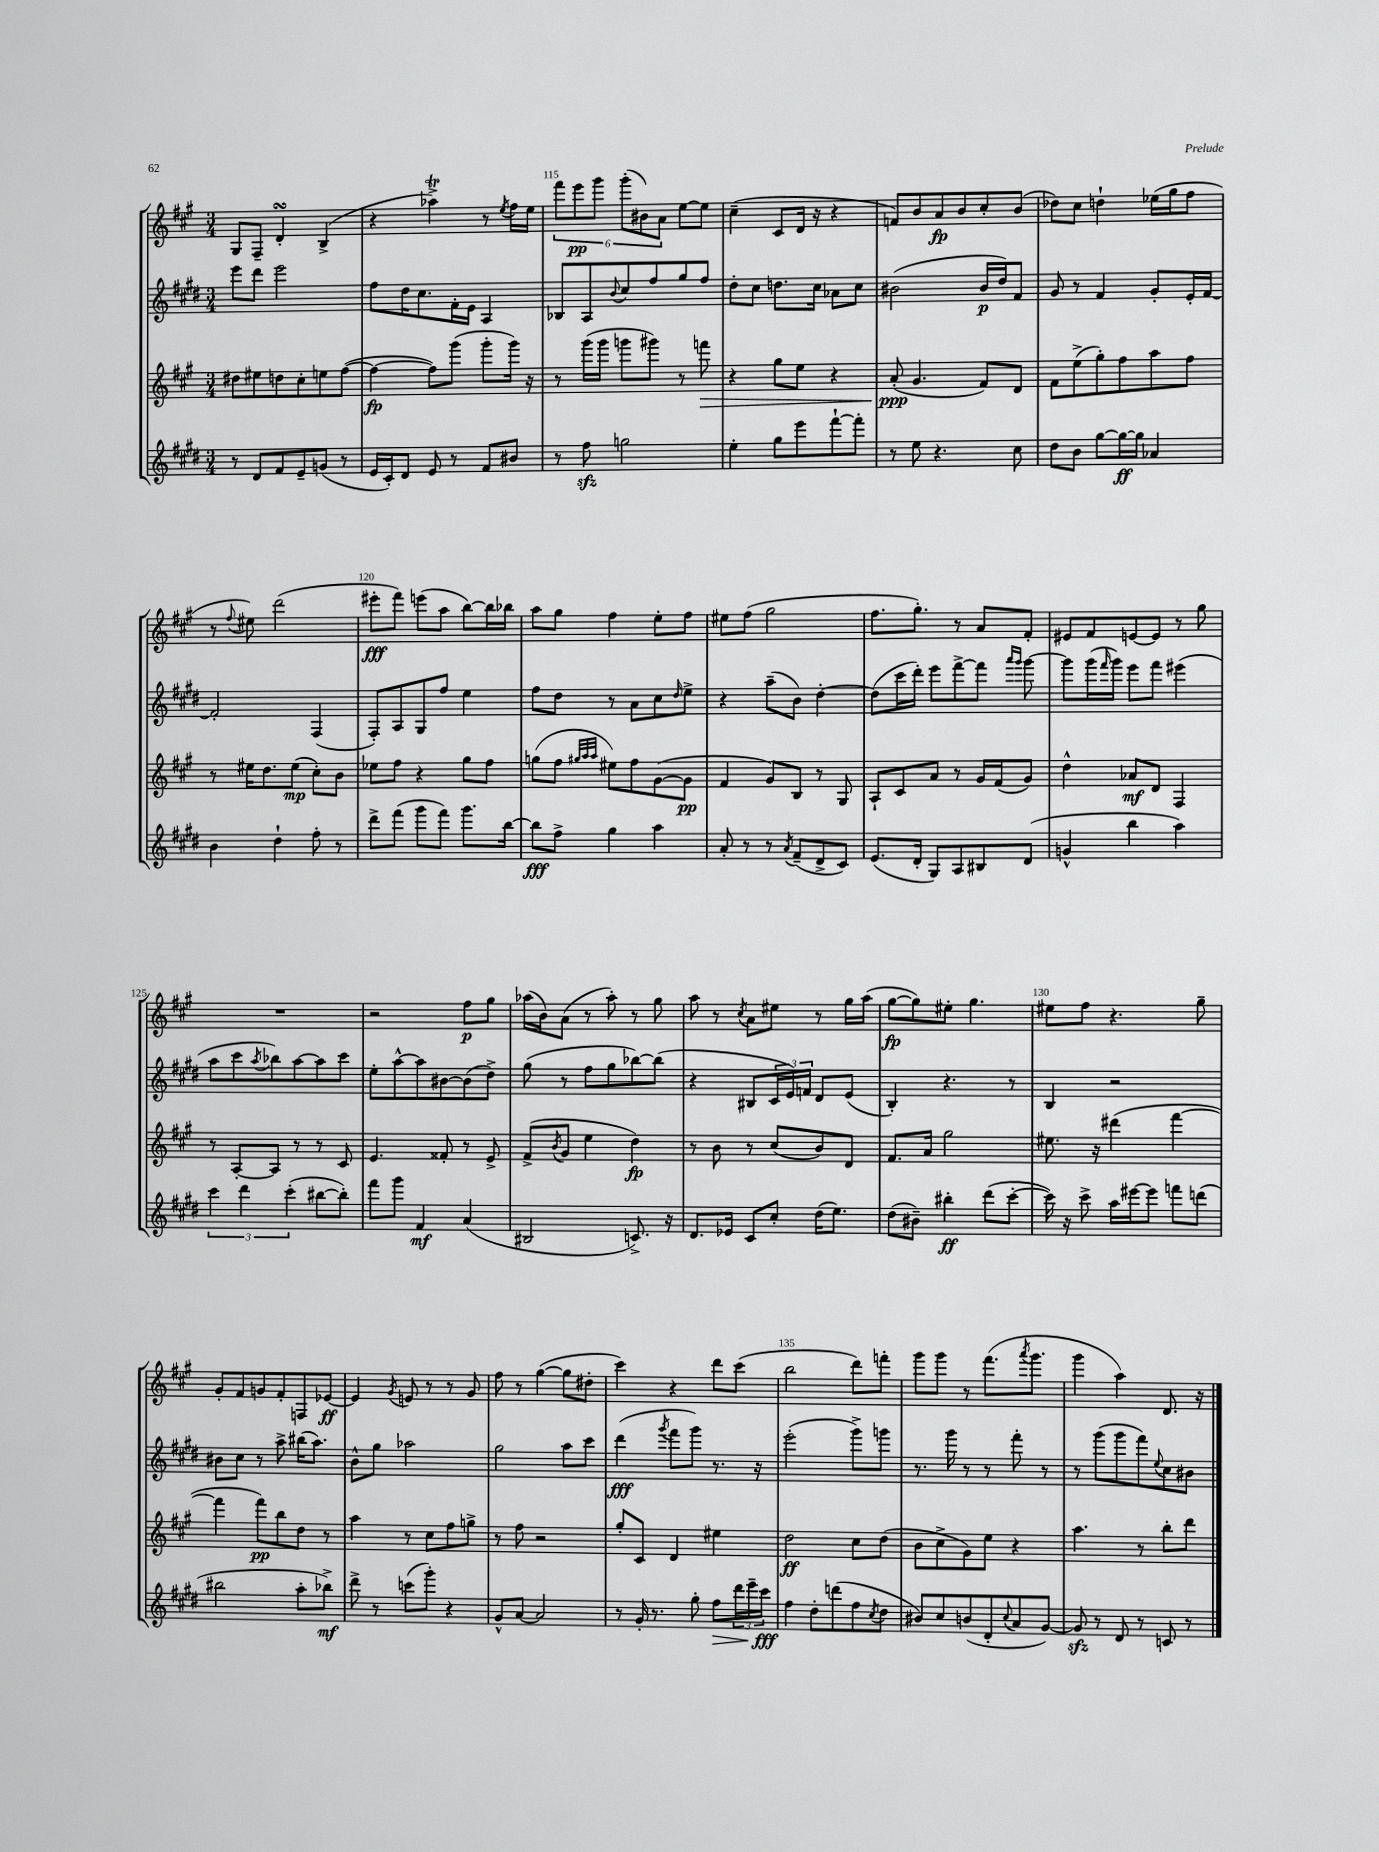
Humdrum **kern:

**kern	**dynam	**kern	**dynam	**kern	**dynam	**kern	**dynam
*part4	*part4	*part3	*part3	*part2	*part2	*part1	*part1
*staff4	*staff4	*staff3	*staff3	*staff2	*staff2	*staff1	*staff1
*clefG2	*	*clefG2	*	*clefG2	*	*clefG2	*
*k[f#c#g#d#]	*	*k[f#c#g#]	*	*k[f#c#g#d#]	*	*k[f#c#g#]	*
*M3/4	*	*M3/4	*	*M3/4	*	*M3/4	*
=113	=113	=113	=113	=113	=113	=113	=113
8r	.	8dd#X\L	.	8eee\L	.	8G#/L	.
8d#/L	.	8ee#X\	.	8ddd#\J	.	8F#~/J	.
8f#/	.	8ddn\	.	2eee\	.	4dsSSs'/	.
8e~/	.	8cc#'\	.	.	.	.	.
(8gn/J	.	8een\	.	.	.	(4B^/	.
8r	.	([8ff#\J	.	.	.	.	.
=114	=114	=114	=114	=114	=114	=114	=114
16e/LL	.	4ff#\_	fp	8ff#\L	.	4r	.
16c#'/J)	.	.	.	.	.	.	.
8d#/J	.	.	.	16dd#\K	.	.	.
.	.	.	.	8.cc#\	.	.	.
8e/	.	8ff#\L])	.	.	.	4aa-XT^\)	.
8r	.	(8ggg#\J	.	16f#'\L	.	.	.
.	.	.	.	16e\JJ	.	.	.
8f#/L	.	8ggg#'\L	.	4A/	.	8r	.
.	.	.	.	.	.	8qee/	.
8b#X/J	.	16ggg#\Jk)	.	.	.	16ff#\LL	.
.	.	16r	.	.	.	16ee\JJ	.
=115	=115	=115	=115	=115	=115	=115	=115
8r	.	8r	.	8B-X/L	.	12fff#\L	.
.	.	.	.	.	.	12eee\	pp
8ff#zz\	.	(16ggg#\LL	.	8A/	.	.	.
.	.	.	.	.	.	12ggg#\J	.
.	.	16ggg#\JJ	.	.	.	.	.
.	.	.	.	8qqb/	.	.	.
2ggn\	.	8gggn\L	.	8cc#/	.	(12ggg#'\L	.
.	.	.	.	.	.	12b#X\)	.
.	.	8ggg#X\J)	.	8ff#/	.	.	.
.	.	.	.	.	.	12a\J	.
.	.	8r	.	8gg#/	.	[8ee\L	.
!	!	!	!LO:HP:b	!	!	!	!
.	.	8fffn\	>	8ff#/J	.	8ee\J]	.
=116	=116	=116	=116	=116	=116	=116	=116
4ee'\	.	4r	.	8dd#'\L	.	(4cc#~\	.
.	.	.	.	8cc#\J	.	.	.
8gg#\L	.	8gg#\L	.	8.ddn\L	.	8c#/L	.
8eee\	.	8ee\J	.	.	.	16d/Jk	.
.	.	.	.	16cc#\Jk	.	16r	.
[8fff#`\	.	4r	.	8a-X\L	.	4r	.
8fff#'\J]	.	.	.	8cc#\J	.	.	.
=117	=117	=117	=117	=117	=117	=117	=117
8r	.	(8a'/	ppp	(2b#X\	.	8fn/L)	.
8ee\	.	4.g#/	]	.	.	8b/	.
4.r	.	.	.	.	.	8a/	fp
.	.	.	.	.	.	8b/	.
.	.	8f#/L)	.	16b#/LL	p	8cc#'/	.
.	.	.	.	16dd#/J)	.	.	.
8cc#\	.	8d/J	.	8f#/J	.	(8b/J	.
=118	=118	=118	=118	=118	=118	=118	=118
8dd#\L	.	8f#\L	.	8g#/	.	8dd-X\L)	.
8b\J	.	(8ee^\	.	8r	.	8cc#\J	.
[8gg#\L	.	8gg#'\)	.	4f#/	.	4ddn`\	.
16gg#\L_	ff	8ff#\	.	.	.	.	.
16gg#\JJ]	.	.	.	.	.	.	.
4a-X/	.	8aa\	.	8g#'/L	.	(16ee-X\LL	.
.	.	.	.	.	.	16gg#\J	.
.	.	8ff#\J	.	16e'/L	.	8ff#\J	.
.	.	.	.	[16f#/JJ	.	.	.
!!LO:LB:g=z
=119	=119	=119	=119	=119	=119	=119	=119
4b\	.	8r	.	2f#'/]	.	8r	.
.	.	.	.	.	.	8qqff#/	.
.	.	16ee#X\KL	.	.	.	8ee#X\)	.
.	.	8.dd\	.	.	.	.	.
4dd#`\	.	.	.	.	.	(2ddd\	.
.	.	(8ee#\J	mp	.	.	.	.
8ff#'\	.	8cc#'\L)	.	(4F#/	.	.	.
8r	.	8b\J	.	.	.	.	.
=120	=120	=120	=120	=120	=120	=120	=120
8ddd#^\L	.	8ee-X\L	.	8F#'/L)	.	8eee#X'\L	fff
(8fff#\J	.	8ff#\J	.	8A/	.	8fff#\J)	.
8ggg#\L	.	4r	.	8G#/	.	(8eeen\L	.
8fff#\J)	.	.	.	8ff#/J	.	8aa\J	.
8.ggg#\L	.	8gg#\L	.	4ee\	.	[8bb\L)	.
.	.	8ff#\J	.	.	.	16bb\L]	.
[16bb\Jk	.	.	.	.	.	16bb-X\JJ	.
=121	=121	=121	=121	=121	=121	=121	=121
8bb\L]	fff	(8ggn\L	.	8ff#\L	.	8aa\L	.
8ff#^\J	.	8ff#\J	.	8dd#\J	.	8gg#\J	.
.	.	32qqgg#X/LLL	.	.	.	.	.
.	.	32qqaa/	.	.	.	.	.
.	.	32qqaa/JJJ	.	.	.	.	.
4gg#\	.	8ee#X\L)	.	8r	.	4ff#\	.
.	.	8ff#\	.	8a\L	.	.	.
4aa\	.	([8g#\	.	8cc#\	.	8ee'\L	.
.	.	.	.	16qqdd#/	.	.	.
.	.	8g#\J]	pp	8ee^\J	.	8ff#\J	.
=122	=122	=122	=122	=122	=122	=122	=122
8a'/	.	4f#/	.	4r	.	8ee#X\L	.
8r	.	.	.	.	.	(8ff#\J	.
8r	.	8g#/L)	.	(8aa~\L	.	2gg#\	.
8qa/	.	.	.	.	.	.	.
(8f#~/L	.	8B/J	.	8b\J)	.	.	.
8d#^/	.	8r	.	[4dd#'\	.	.	.
8c#/J)	.	8G#/	.	.	.	.	.
=123	=123	=123	=123	=123	=123	=123	=123
(8.e/L	.	8A`/L	.	(8dd#\L]	.	8.ff#\L	.
.	.	8c#/	.	16ccc#\L	.	.	.
16d#'/Jk	.	.	.	16ddd#'\JJ)	.	8.gg#'\J)	.
8G#/L)	.	8a/J	.	8eee\L	.	.	.
8A/	.	8r	.	[8fff#^\	.	8r	.
8B#X/	.	16g#/LL	.	8fff#\J]	.	8a/L	.
.	.	(16f#/J	.	.	.	.	.
.	.	.	.	16qqaaa/LL	.	.	.
.	.	.	.	16qqggg#/JJ	.	.	.
(8d#/J	.	8g#/J)	.	[8ggg#\	.	8f#'/J	.
=124	=124	=124	=124	=124	=124	=124	=124
4gn^^/	.	4dd^^\	.	8ggg#\L]	.	8e#X/L	.
.	.	.	.	(16ggg#\L	.	8f#/	.
.	.	.	.	16qqfff#/	.	.	.
.	.	.	.	16ggg#\JJ)	.	.	.
4bb\	.	8a-X/L	mf	8eee\L	.	[8en/	.
.	.	8d/J	.	8fff#\J	.	8e/J]	.
4aa\)	.	4F#/	.	(4eee#X\	.	8r	.
.	.	.	.	.	.	8gg#\	.
!!LO:LB:g=z
=125	=125	=125	=125	=125	=125	=125	=125
6ccc#\	.	8r	.	8aa\L	.	2.r	.
.	.	[8A'/L	.	8ccc#\	.	.	.
6ddd#\	.	.	.	.	.	.	.
.	.	.	.	8qaa/	.	.	.
.	.	8A/J]	.	8bb-X\)	.	.	.
(6ccc#'\	.	.	.	.	.	.	.
.	.	8r	.	[8aa\	.	.	.
[8bb#X\L	.	8r	.	8aa\]	.	.	.
8bb#'\J])	.	8c#/	.	8ccc#\J	.	.	.
=126	=126	=126	=126	=126	=126	=126	=126
8fff#\L	.	4.e/	.	8ee'\L	.	2r	.
8ggg#\J	.	.	.	[8aa^^\	.	.	.
4f#/	mf	.	.	8aa\]	.	.	.
.	.	8f##X'/	.	[8b#X\	.	.	.
(4a/	.	8r	.	(8b#\]	.	8ff#\L	p
.	.	8e^/	.	8dd#^\J)	.	8gg#\J	.
=127	=127	=127	=127	=127	=127	=127	=127
2B#X/	.	(8f#^/L	.	(8gg#\	.	(16aa-X\LL	.
.	.	.	.	.	.	16b\J)	.
.	.	8qb/	.	.	.	.	.
.	.	8g#/J	.	8r	.	(8a\J	.
.	.	4ee\	.	8ff#\L	.	8r	.
.	.	.	.	8gg#\	.	8aa-'\)	.
8.cn^/)	.	4dd\)	fp	[8bb-X\)	.	8r	.
.	.	.	.	(8bb-\J]	.	8gg#\	.
16r	.	.	.	.	.	.	.
=128	=128	=128	=128	=128	=128	=128	=128
8.d#/L	.	8r	.	4r	.	8aa\	.
.	.	8b\	.	.	.	8r	.
16e-X/Jk	.	.	.	.	.	.	.
.	.	.	.	.	.	8qcc#/	.
8c#/L	.	8r	.	8B#X/L	.	8a\L	.
8cc#'/J	.	(8cc#/L	.	24c#/L	.	8ee#X\J	.
.	.	.	.	24e/)	.	.	.
.	.	.	.	24fn/JJ	.	.	.
(16dd#\KL	.	8b/)	.	8d#/L	.	8r	.
8.ee\J)	.	.	.	.	.	.	.
.	.	8d/J	.	(8e/J	.	16gg#\LL	.
.	.	.	.	.	.	(16aa\JJ	.
=129	=129	=129	=129	=129	=129	=129	=129
(8dd#\L	.	8.f#/L	.	4B'/)	.	[8gg#\L	fp
8b#X~\J)	.	.	.	.	.	8gg#\])	.
.	.	16a/Jk	.	.	.	.	.
4bb#X'\	ff	2gg#\	.	4.r	.	8ee#X'\J	.
.	.	.	.	.	.	4.gg#\	.
(8ddd#\L	.	.	.	.	.	.	.
[8ccc#'\J	.	.	.	8r	.	.	.
=130	=130	=130	=130	=130	=130	=130	=130
16ccc#\])	.	8.ee#X\	.	4B/	.	8ee#X\L	.
16r	.	.	.	.	.	.	.
8ccc#^\	.	.	.	.	.	8ff#\J	.
.	.	16r	.	.	.	.	.
16aa\LL	.	(4ddd#X\	.	2r	.	4.r	.
[16eee#X\J	.	.	.	.	.	.	.
8eee#\J]	.	.	.	.	.	.	.
8fffn\L	.	[4fff#\	.	.	.	.	.
(8dddn\J	.	.	.	.	.	8gg#~\	.
!!LO:LB:g=z
=131	=131	=131	=131	=131	=131	=131	=131
2bb#X\	.	4fff#\]	.	8b#X\L	.	8g#'/L	.
.	.	.	.	8cc#\J	.	8f#/	.
.	.	8fff#\L)	pp	8r	.	8gn/	.
.	.	8bb\	.	8aa^\	.	8f#'/	.
8aa'\L	.	8dd\J	.	(16bb#X\KL	.	8Fn/	.
.	.	.	.	8.aa\J)	.	.	.
8bb-X^\J)	mf	8r	.	.	.	[8e-X/J	ff
=132	=132	=132	=132	=132	=132	=132	=132
8ddd#^\	.	4aa\	.	8b^^\L	.	4e-/]	.
8r	.	.	.	8gg#\J	.	.	.
.	.	.	.	.	.	8qg#/	.
(8cccn\L	.	8r	.	2aa-X\	.	8en/	.
8ggg#'\J)	.	8cc#\L	.	.	.	8r	.
4r	.	8ff#\	.	.	.	8r	.
.	.	8ggn^\J	.	.	.	8g#/	.
=133	=133	=133	=133	=133	=133	=133	=133
8g#^^/L	.	8r	.	2gg#\	.	8ff#\	.
[8a/J	.	8ff#\	.	.	.	8r	.
2a/]	.	2r	.	.	.	([4gg#\	.
.	.	.	.	8aa\L	.	8gg#\L]	.
.	.	.	.	8ccc#\J	.	8dd#X'\J	.
=134	=134	=134	=134	=134	=134	=134	=134
8r	.	8gg#'/L	.	(4ddd#\	fff	4ccc#\)	.
16g#'/	.	8c#/J	.	.	.	.	.
8.r	.	.	.	.	.	.	.
.	.	.	.	8qggg#/	.	.	.
.	.	4d/	.	8fff#\L	.	4r	.
8gg#'\	.	.	.	8ggg#\J)	.	.	.
!	!LO:HP:b	!	!	!	!	!	!
8ff#\L	>	4ee#X\	.	8.r	.	8ddd\L	.
24ddd#\L	.	.	.	.	.	(8ccc#\J	.
24eee~\	.	.	.	.	.	.	.
.	.	.	.	16r	.	.	.
24ccc#\JJ	fff	.	.	.	.	.	.
.	]	.	.	.	.	.	.
=135	=135	=135	=135	=135	=135	=135	=135
4ff#\	.	2dd\	ff	(2eee'\	.	2bb\	.
8dd#'\L	.	.	.	.	.	.	.
(8dddn\	.	.	.	.	.	.	.
8ff#\	.	8cc#\L	.	8ggg#^\L)	.	8ddd\L)	.
8qcc#/	.	.	.	.	.	.	.
8dd#\J	.	(8dd\J	.	8gggn\J	.	8fffn'\J	.
=136	=136	=136	=136	=136	=136	=136	=136
8b#X/L)	.	8b\L	.	8.r	.	8ggg#\L	.
8cc#/	.	8cc#^\	.	.	.	8ggg#\J	.
.	.	.	.	16ggg#\	.	.	.
(8bn/	.	8g#\)	.	8r	.	8r	.
8d#'/	.	8ee\J	.	8r	.	(8.fff#\L	.
8qqcc#/	.	.	.	.	.	.	.
8a/	.	4r	.	8fff#'\	.	.	.
.	.	.	.	.	.	8qaaa/	.
.	.	.	.	.	.	8.ggg#\J	.
[8g#/J)	.	.	.	8r	.	.	.
=137	=137	=137	=137	=137	=137	=137	=137
8g#zz/]	.	4.aa\	.	8r	.	4ggg#\	.
8r	.	.	.	(8ggg#\L	.	.	.
8d#/	.	.	.	8ggg#\	.	4aa\)	.
8r	.	8r	.	8fff#\)	.	.	.
.	.	.	.	8qqee/	.	.	.
8cn/	.	8bb'\L	.	8cc#\	.	8.d/	.
8r	.	8ddd\J	.	8b#X\J	.	.	.
.	.	.	.	.	.	16r	.
==	==	==	==	==	==	==	==
*-	*-	*-	*-	*-	*-	*-	*-
